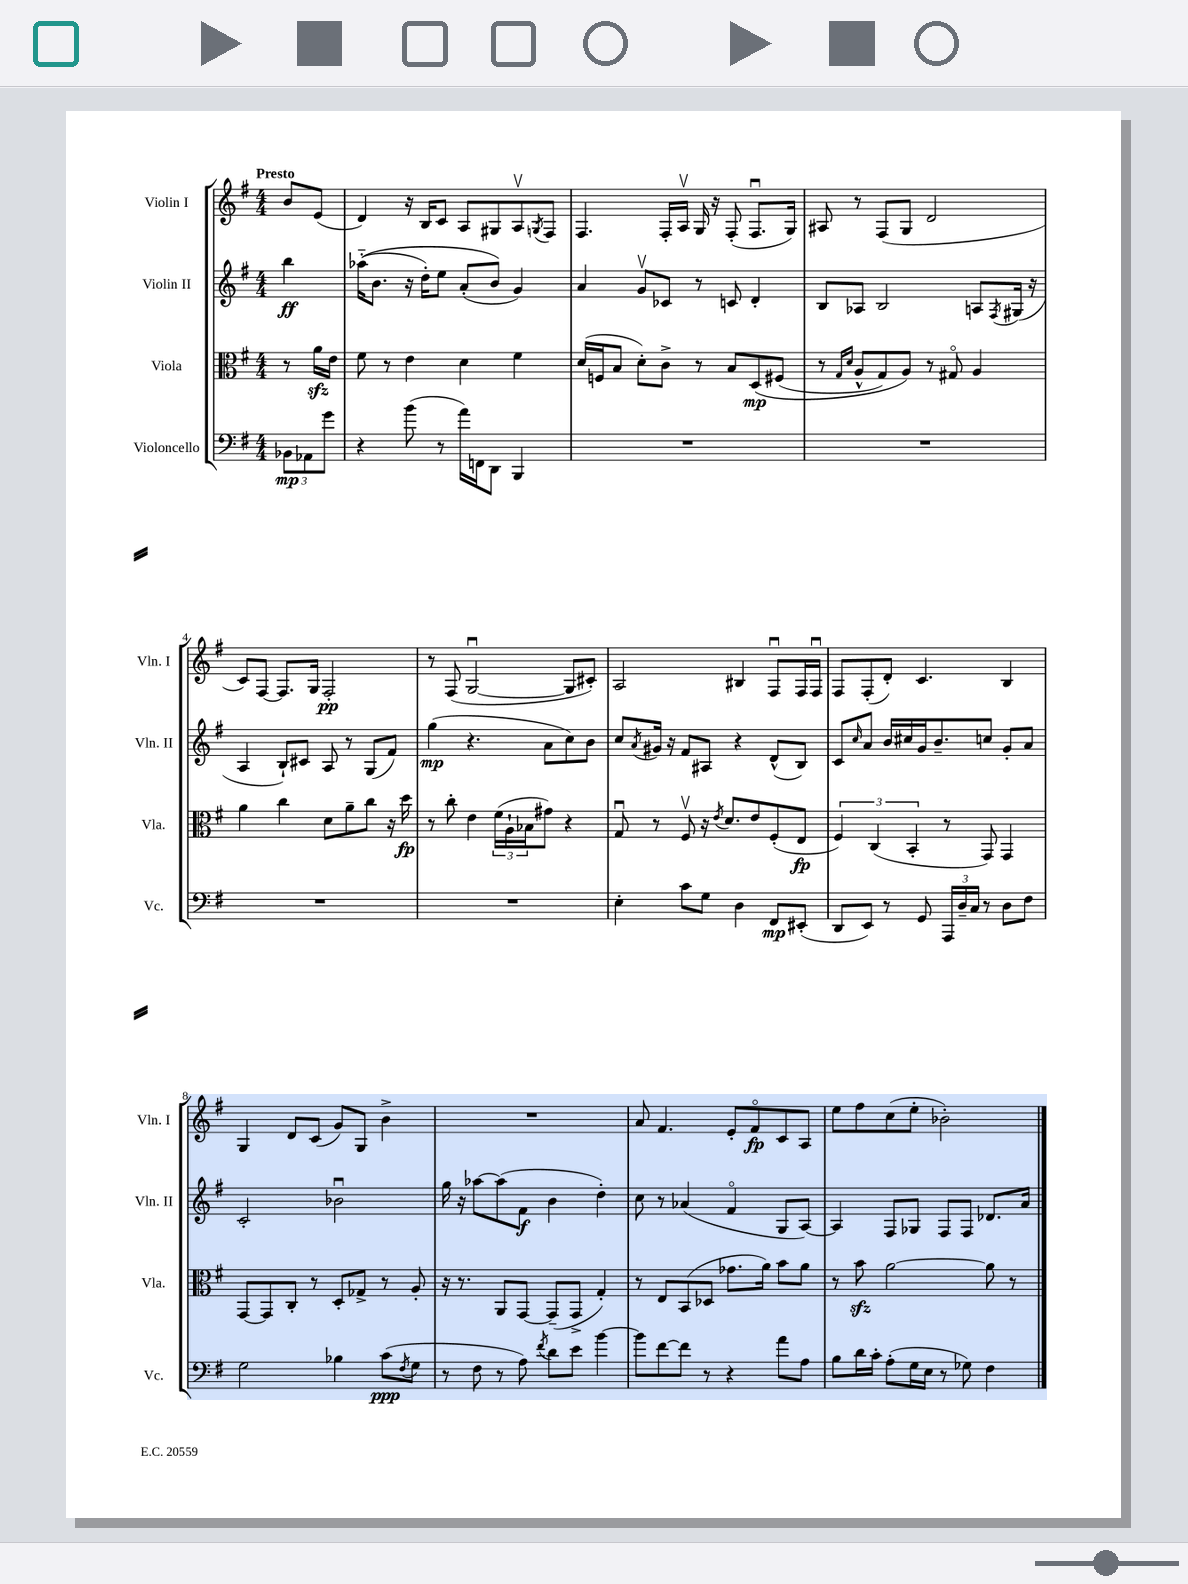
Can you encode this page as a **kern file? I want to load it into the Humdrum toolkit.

**kern	**kern	**kern	**kern
*staff4	*staff3	*staff2	*staff1
*clefF4	*clefC3	*clefG2	*clefG2
*k[f#]	*k[f#]	*k[f#]	*k[f#]
*M4/4	*M4/4	*M4/4	*M4/4
12BB-\L	8r	4bb\	8b/L
12AA-\	.	.	.
.	16a\LL	.	(8e/J
12g\J	.	.	.
.	16e\JJ	.	.
=	=	=	=
4r	8f#\	&((16aa-'~\LK	4d/)
.	.	8.b\J	.
.	8r	.	.
(8b\	4e\	16r	16r
.	.	16dd'\LK)	16B/LK
8r	.	8ee\J	8c/J
16a\LL)	4d\	(8a'/L	8A/L
16FF\J	.	.	.
8DD\J	.	8b/J&)	8G#/
4BBB/	4f#\	4g/)	8Av/
.	.	.	8qG/
.	.	.	8F#/J
=	=	=	=
1r	(16d/LL	4a/	4.F#/
.	16F/J	.	.
.	8B/J	.	.
.	8d'\L)	8gv/L	.
.	8c^\J	8c-/J	16F#'/LL
.	.	.	16Av/JJ
.	8r	8r	16G/
.	.	.	16r
.	8B/L	8c/	(8F#'/
.	&(8D/	4d'/	8.F#u/L
.	(8F#/J	.	.
.	.	.	16G/Jk)
=	=	=	=
1r	8r	8B/L	8A#/
.	16qqG/LL	.	.
.	16qqd/JJ	.	.
.	8A^^/L	8A-/J	8r
.	8G/)	2B/	(8F#/L
.	8A/J&)	.	8G/J
.	8r	.	2d/
.	8G#o/	.	.
.	4A/	8A/L	.
.	.	8qF#/	.
.	.	(16G#/Jk	.
.	.	16r	.
=	=	=	=
1r	4a\	4A/	8c/L)
.	.	.	[8F#/J
.	4cc\	8B`/L)	8.F#/]L
.	.	8c#/J	.
.	.	.	16G/Jk
.	8d\L	8A/	2F#'/
.	8a~\	8r	.
.	8cc\J	(8G/L	.
.	16r	8f#/J)	.
.	16dd\	.	.
=	=	=	=
1r	8r	(4gg\	8r
.	8cc'\	.	(8F#/
.	4e\	4.r	[2Gu/
.	(24f#\LL	.	.
.	24A`\	.	.
.	24B-\J	.	.
.	8g#\J)	8a\L	.
.	4r	8cc\)	8G/]L
.	.	8b\J	8c#'/J)
=	=	=	=
4E'\	8Gu/	8cc/L	2A/
.	.	8qa/	.
.	8r	16g#/Jk	.
.	.	16r	.
8c\L	8F#v/	8f#/L	.
8G\J	16r	8A#/J	.
.	8qe/	.	.
.	8.d/L	.	.
4D\	.	4r	4B#/
.	8e/	.	.
8FF#/L	(8F#'/	(8d^^/L	8F#u/L
(8EE#'/J	8E/J	8B/J)	16F#/L
.	.	.	16F#u/JJ
=	=	=	=
8DD/L	6F#/)	8c/L	8F#/L
.	.	16qqcc/	.
8EE/J)	.	8a/J	(8F#'/
.	(6C/	.	.
8r	.	16b/LL	8d'/J)
.	.	16cc#/	.
.	6BB'/	.	.
8GG/	.	16g/J	4.c/
.	.	8.b~/	.
24AAA/LL	8r	.	.
24D~/	.	.	.
24C/JJ	.	.	.
8r	8GG/)	8cc/J	.
8D\L	4GG/	8g'/L	4B/
8F#\J	.	8a/J	.
=	=	=	=
2G\	[8GG/L	2c'/	4G/
.	8GG/]	.	.
.	8C'/J	.	8d/L
.	8r	.	(8c/J
4B-\	8D'/L	2b-u\	8g/L)
.	8G-^/J	.	8G/J
(8c\L	8r	.	4b^\
8qF#/	.	.	.
8G\J	8A'/	.	.
=	=	=	=
8r	16r	16gg\	1r
.	8.r	16r	.
8F#\	.	[8aa-\L	.
8r	8AA/L	(8aa-\]	.
8A\)	[8GG/J	8f#\J	.
8qf#/	.	.	.
8d\L	(8GG~/]L	4b\	.
8e\J	8GG^/J	.	.
[4b\	4G'/)	4dd'\)	.
=	=	=	=
8b\]L	8r	8cc\	8a/
[8f#\	8E/L	8r	4.f#/
8f#\]J	(8BB/	(4a-/	.
8r	8D-/J	.	.
4r	8.g-\L	4f#o/	8e'/L
.	.	.	8f#o/
.	16a\Jk)	.	.
8a\L	8b\L	8G/L	8c/
8A\J	8a\J	[8A/J)	8A/J
=	=	=	=
8B\L	8r	4A/]	8ee\L
16d\L	8b\	.	8ff#\
16c'\JJ	.	.	.
(8A'\L	[2a\	8F#/L	(8cc\
16G\L	.	8G-/J	8ee'\J
16E\JJ	.	.	.
8r	.	8F#/L	2b-'\)
8G-\)	.	8F#/J	.
4F#\	8a\]	8.d-/L	.
.	8r	.	.
.	.	16a/Jk	.
==	==	==	==
*-	*-	*-	*-
